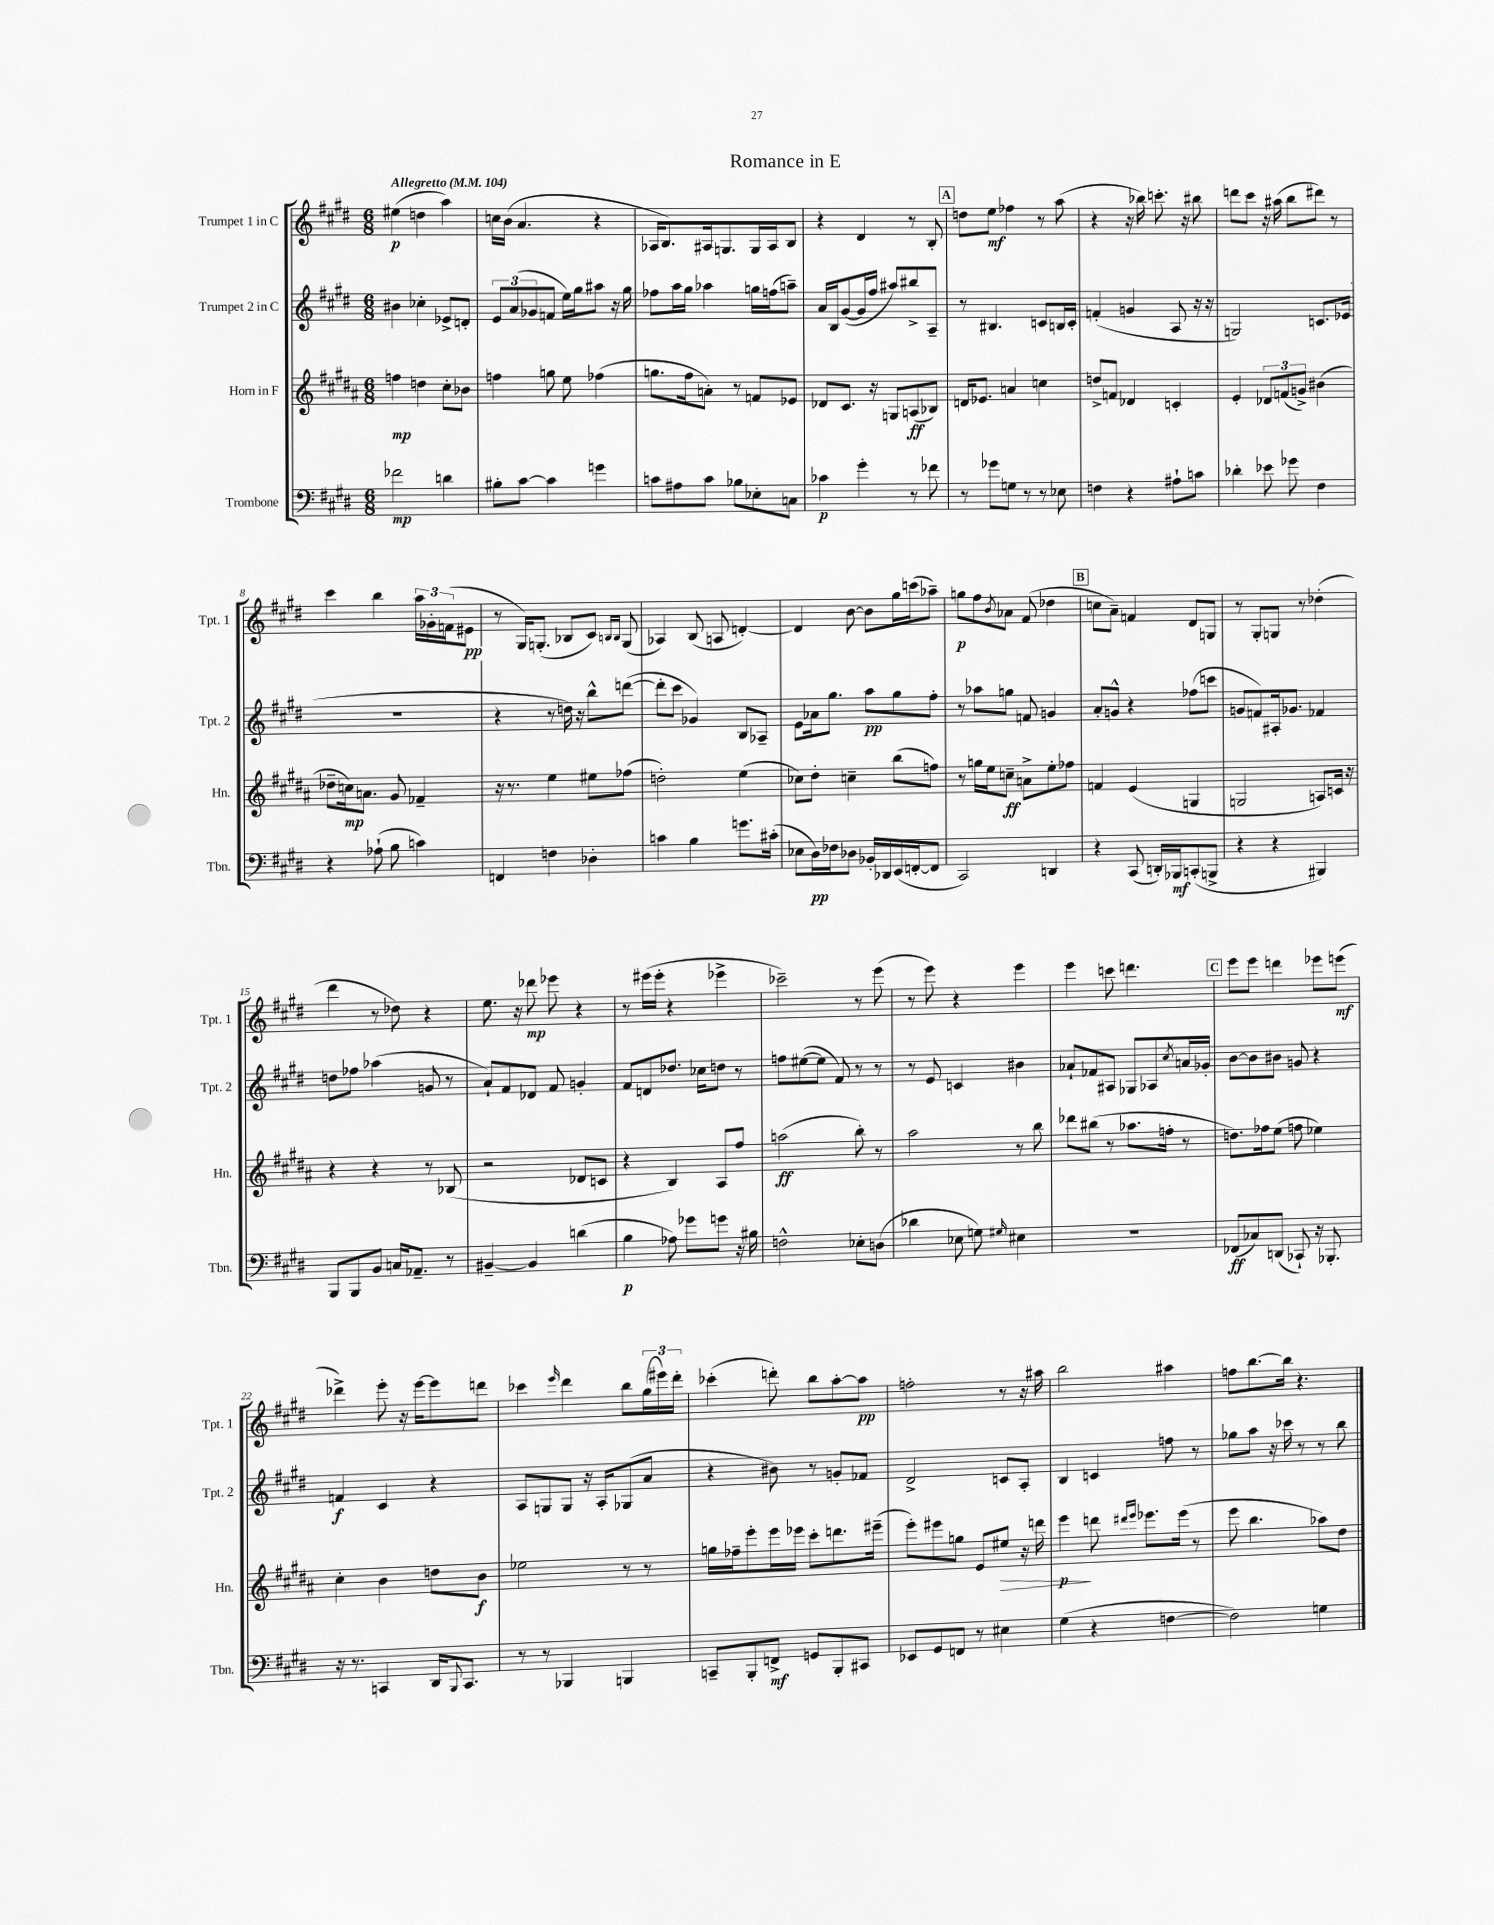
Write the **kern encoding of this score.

**kern	**kern	**kern	**kern
*staff4	*staff3	*staff2	*staff1
*clefF4	*clefG2	*clefG2	*clefG2
*k[f#c#g#d#]	*k[f#c#g#d#a#]	*k[f#c#g#d#]	*k[f#c#g#d#]
*M6/8	*M6/8	*M6/8	*M6/8
*MM104	*MM104	*MM104	*MM104
2f-\	4ff\	4b#\	(4ee#\
.	4dd\	4cc-'\	4dd\
4d\	8cc#'\L	8e-^/L	4aa\)
.	8b-\J	8d'/J	.
=	=	=	=
8B#'\L	4ff\	12e/L	16cc\LL
.	.	.	(16b\JJ
.	.	(12a/	.
[8c#\J	.	.	4.a/
.	.	12g-/	.
4c#\]	8gg\	8f/J	.
.	8ee\	16ee\LL)	.
.	.	16gg#\J	.
4g\	(4ff-\	8aa#\J	4r
.	.	16r	.
.	.	16gg#\	.
=	=	=	=
8c\L	8.gg\L	8ff-\L	16A-/LK
.	.	.	8.B/)
8A#\	.	16aa\L	.
.	16ff#\k	16gg#\JJ	.
8c\J	8a'\J)	4aa-\	16A#/k
.	.	.	8.G/
8B-\L	8r	.	.
8E-'\	8f/L	16gg\LL	16G/L
.	.	(16ff\J	16A#/J
8C\J	8e-/J	8aa~\J)	8B/J
=	=	=	=
4c-\	8d-/L	16a/LL	4r
.	.	16B/J	.
.	8.c#/J	([8g#/	.
4g#'\	.	16g#/]L	4d#/
.	16r	16ff#/JJ	.
.	8G/L	8aa#/L)	.
8r	(8A/	8bb#^/	8r
8f-\	8B-/J)	8A~/J	8B'/
=	=	=	=
8r	16d/LK	8r	8dd\L
.	8.e-/J	.	.
8g-\L	.	4.B#/	8ee\J
8G\J	4a/	.	4ff-\
8r	.	.	.
8r	4cc\	8c/L	8r
8E-\	.	16B/L	(8aa\
.	.	16c'/JJ	.
=	=	=	=
4F\	8dd^/L	(4f'/	4r
.	8f/J	.	.
4r	4d-/	4g/	16r
.	.	.	16bb-\)
.	.	.	8.ccc'\
8A#`\L	4c'/	8A/	.
.	.	.	16r
8c\J	.	16r	8bb#\
.	.	16r	.
=	=	=	=
4d-'\	4e'/	2G/)	8ddd\L
.	.	.	8ccc#\J
8e-\	12d-/L	.	16r
.	.	.	(16aa#\
.	(12f/	.	.
8g-\	.	.	8bb\L
.	12g^/J)	.	.
4F#\	(4b#\	8.c/L	8ddd#\J)
.	.	.	8r
.	.	(16e-/Jk	.
=	=	=	=
4r	8dd-~\L	2.r	4ccc#\
.	16cc\k)	.	.
.	8.a\J	.	.
(8A-`\	.	.	4bb\
8B\	8g#/	.	.
4c\)	4f-~/	.	24aa\LL
.	.	.	24g-'\
.	.	.	(24f\J
.	.	.	8e#\J
=	=	=	=
4FF/	16r	4r	8r
.	8.r	.	.
.	.	.	16G#/LK)
.	.	.	(8.G'/J
4F\	4ee\	8r	.
.	.	16dd\)	8B-/L
.	.	16r	.
4D-'\	8ee#\L	8bb^^\L	8c#/J)
.	.	.	16qqB/LL
.	.	.	16qqB/JJ
.	(8ff-\J	([8ddd\J	(8G/
=	=	=	=
4c\	2dd'\)	8ddd'\]L	4A-/)
.	.	8ccc#\J	.
4B\	.	4g-/)	(8B/
.	.	.	8A/
8.g\L	(4ee\	8B/L	[4d'/)
.	.	8A-~/J	.
(16c#'\Jk	.	.	.
=	=	=	=
8E-\L	8cc-\L)	8e\L	4d/]
16D#\L)	8dd#'\J	16a-\k	.
16F-\J	.	8.gg#\J	.
8D-\J	4cc~\	.	[8b\
16BB-'/LL	.	8aa\L	8b\]L
16DD-/	.	.	.
(16EE/	(8bb\L	8gg#\	16gg#\L
[16FF'/J	.	.	(16ccc\J
8FF/]J	8ff\J)	8ff#'\J	8aa-~\J)
=	=	=	=
2CC#/)	8r	8r	8gg\L
.	16gg\LL	8aa-\L	8ff#\
.	16ee\J	.	.
.	.	.	8qb/
.	8cc~\J	8gg\J	8a-\J
.	8a^\L	8f/	(8f#/
4DD/	8ee'\	4g/	4dd-\
.	8ff-\J	.	.
=	=	=	=
4r	4f/	8a'/L	8cc\L
.	.	8g^^/J	8a~\J)
(8CC#/	(4e/	4r	4f/
16DD'/LL)	.	.	.
16BBB-/J	.	.	.
(8CC'/	4G/	(8ff-\L	8d#/L
8BBB^/J	.	8ccc\J	8G/J
=	=	=	=
4r	2G/	8g/L	8r
.	.	8f/)	8G#'/L
4r	.	16A#'/k	8G/J
.	.	8.g-/J	.
.	.	.	8r
4BBB#/)	8A/L)	4f-/	(4dd-'\
.	16c/Jk	.	.
.	16r	.	.
=	=	=	=
8BBB/L	4r	8dd\L	4ddd#\
8BBB/	.	8ff-\J	.
8BB/J	4r	(4aa-\	8r
16C/LK	.	.	8dd-\)
8.AA-~/J	.	.	.
.	8r	8g/	4r
8r	(8B-/	8r	.
=	=	=	=
[4BB#~/	2r	8a`/L)	8.ee\
.	.	8f#/	.
.	.	.	16r
4BB#/]	.	8d-/J	8ddd-\
.	.	8f#/	8eee-\
(4d\	8d-/L	4g'/	4r
.	8c/J	.	.
=	=	=	=
4B\	4r	8f#/L	8r
.	.	8d/	(16eee#\LL
.	.	.	16eee#'\JJ
8A-\)	4B/)	8.dd-/J	4r
8g-\L	.	.	.
.	.	16cc-\LK	.
8g\J	8A#/L	8dd\J	4eee-^\
16r	8ff#/J	8r	.
16B#\	.	.	.
=	=	=	=
2F^^\	(2aa\	8ff\L	2ccc-~\)
.	.	([8ee#\	.
.	.	8ee#\]J	.
.	.	8f#/)	.
8E-'\L	8bb'\)	8r	8r
(8D\J	8r	8r	(8eee\
=	=	=	=
4d-\	2aa#\	8r	8r
.	.	8e/	8eee\)
8E-\	.	4c/	4r
8G\)	.	.	.
16qqG#/	.	.	.
4E#\	8r	4b#\	4eee\
.	8bb\	.	.
=	=	=	=
2.r	8ddd-\L	8a-`/L	4eee\
.	(8bb#\J	8f-/	.
.	8r	8A#/J	8ccc\
.	8.aa-\L	8G-/L	4.ddd\
.	.	8A-/	.
.	16ff'\Jk	.	.
.	.	8qcc#/	.
.	8r	16a/L	.
.	.	16g-'/JJ	.
=	=	=	=
(8FF-/L	8.dd\L)	[8b\L	8eee\L
8C-/)	.	8b\]	8eee\J
.	16ff-\k	.	.
(8DD/J	(8ee\J	8b#\J	4ddd\
8CC-`/)	8ff\	8g/	.
16r	4ee-\)	4r	8eee-\L
8.BBB-'/	.	.	.
.	.	.	(8eee\J
=	=	=	=
16r	4cc#'\	4f/	4ddd-^\)
8.r	.	.	.
4CC/	4b\	4c#/	8eee'\
.	.	.	16r
.	.	.	[16eee\LK
16DD#/LK	8dd\L	4r	8eee\]
8qqBBB/	.	.	.
8.CC/J	.	.	.
.	8b\J	.	8ddd\J
=	=	=	=
8r	2ee-\	8A/L	4ccc-\
8r	.	8G/	.
.	.	.	16qqeee/
4BBB-/	.	8G/J	4ddd#\
.	.	16r	.
.	.	16A'/LK	.
4BBB/	8r	(8G-/	8bb\L
.	8r	8a/J	(24gg#\L
.	.	.	24eee#\)
.	.	.	24ddd#'\JJ
=	=	=	=
8CC~/L	16gg\LL	4r	(4ccc-'\
.	16ff-~\J	.	.
8BBB'/	8eee'\	.	.
8FF^/J	16eee\L	8b#\)	8ddd'\)
.	16eee-\JJ	.	.
8GG/L	8ccc#'\L	8r	8bb\L
8BBB'/	8.ddd\	8g'/L	[8aa'\
8CC#/J	.	8f-/J	8aa\]J
.	(16eee#~\Jk	.	.
=	=	=	=
8EE-/L	8eee'\L)	2d#^/	2ff'\
8GG#/	8eee#\	.	.
8FF/J	8gg\J	.	.
8r	8e/L	.	.
4E#\	8ee#/J	8c/L	8r
.	16r	8A'/J	16r
.	16ddd\	.	16aa#\
=	=	=	=
(4G#\	4eee\	4B/	2bb\
4r	8ddd\	4c/	.
.	16qqddd#/LL	.	.
.	16qqeee/JJ	.	.
.	8.eee-\L	.	.
[4F\	.	8ff\	4aa#\
.	(16eee-\Jk	.	.
.	8r	8r	.
=	=	=	=
2F\])	8eee\	8gg-\L	8ff\L
.	4.bb\	8aa\J	[8.bb\
.	.	16r	.
.	.	16ccc-\	16bb\]Jk
.	.	8r	4.r
4G\	8aa-\L)	8r	.
.	8dd#\J	8bb\	.
==	==	==	==
*-	*-	*-	*-
